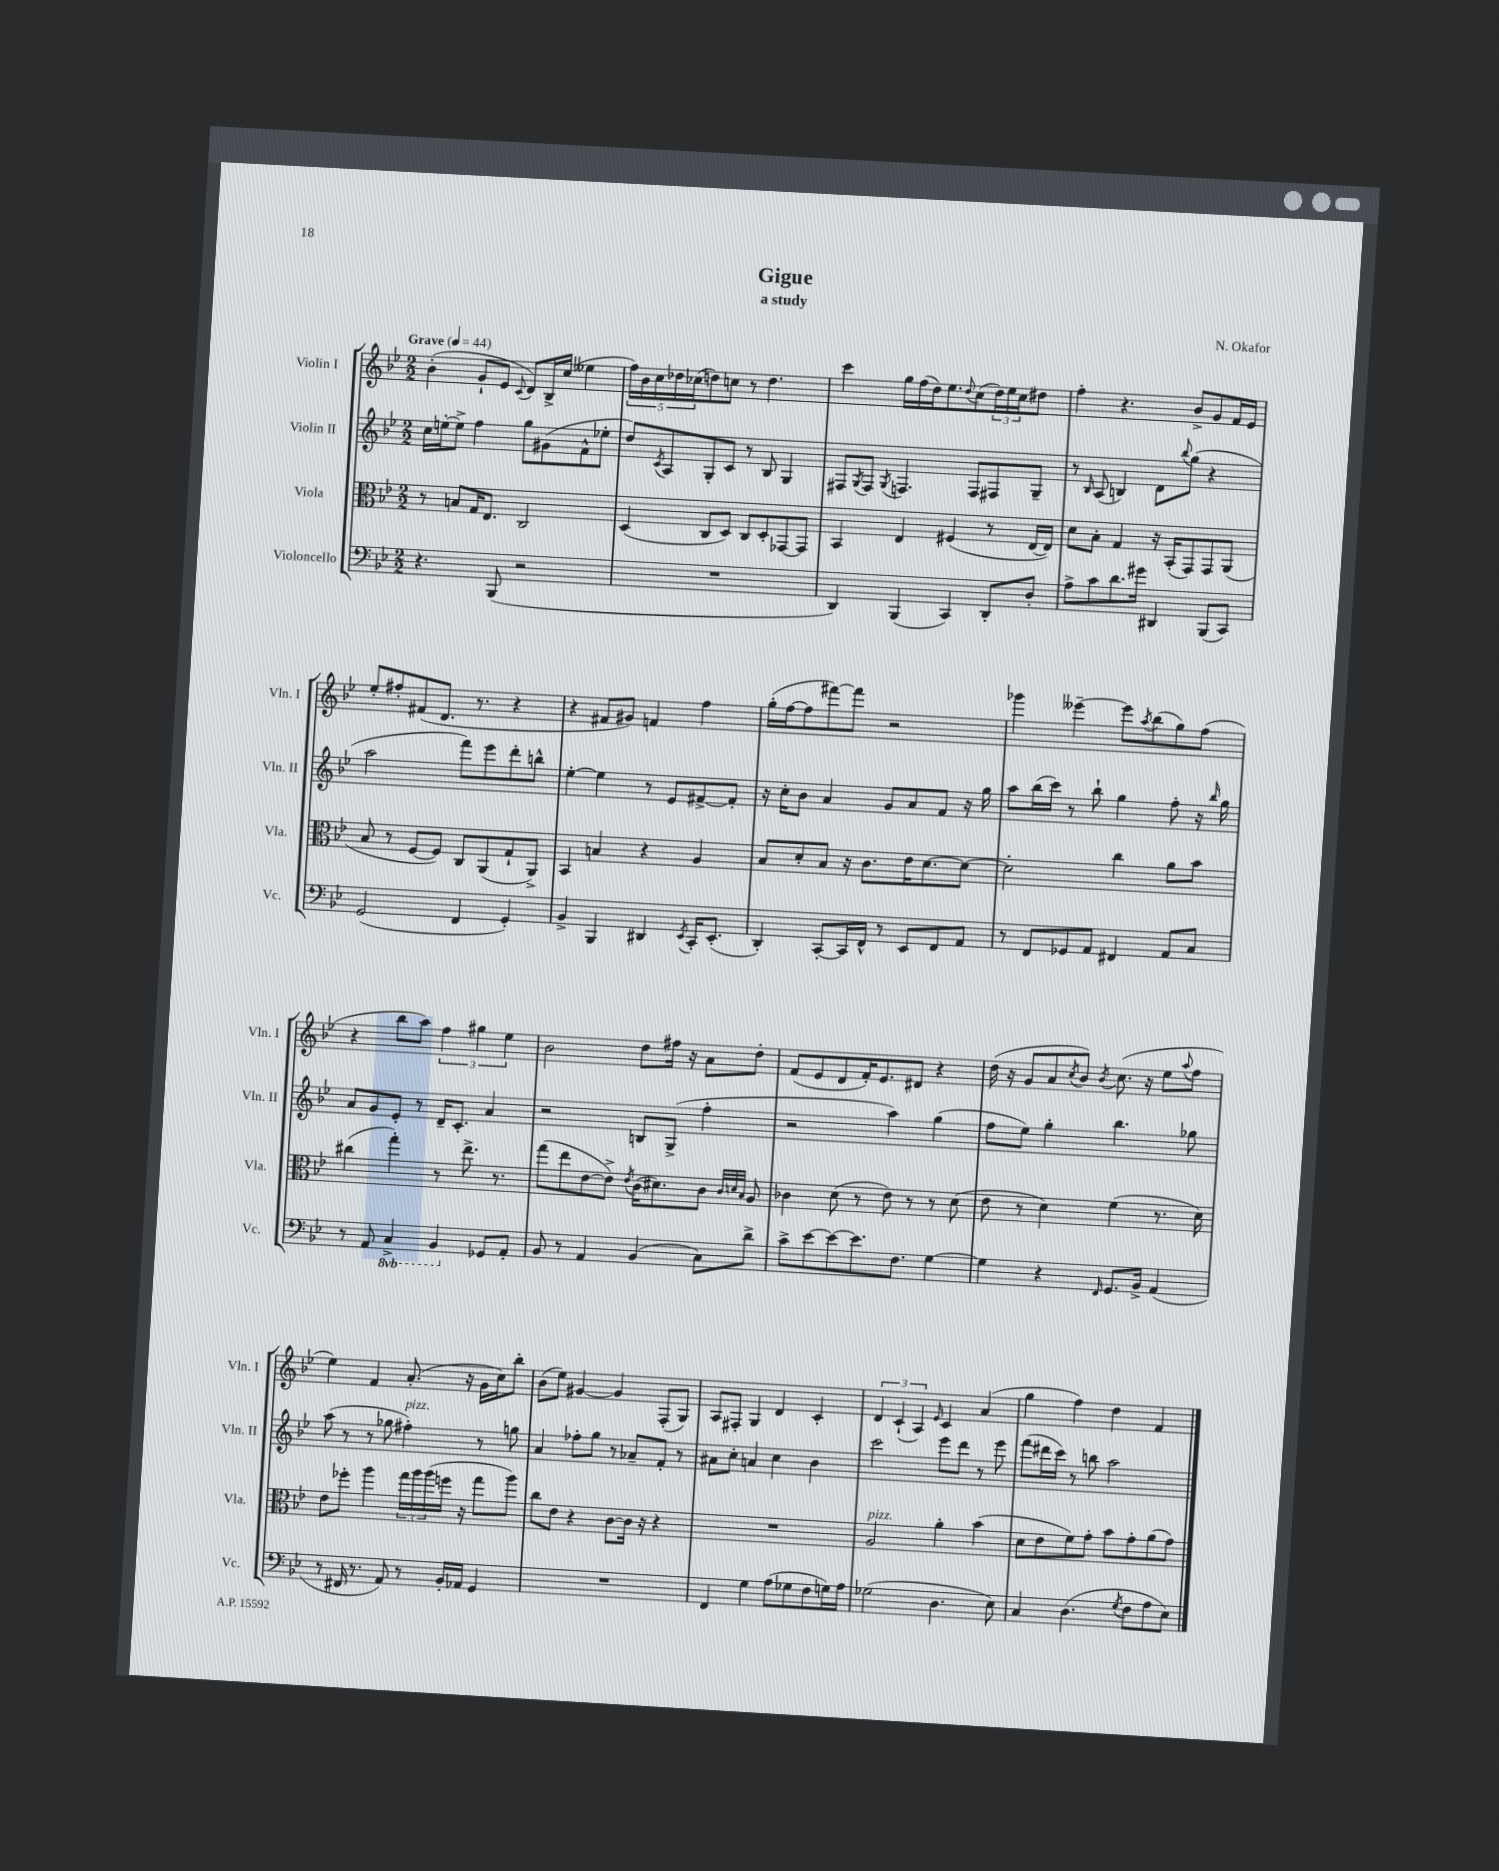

**kern	**kern	**kern	**kern
*staff4	*staff3	*staff2	*staff1
*clefF4	*clefC3	*clefG2	*clefG2
*k[b-e-]	*k[b-e-]	*k[b-e-]	*k[b-e-]
*M2/2	*M2/2	*M2/2	*M2/2
*MM44	*MM44	*MM44	*MM44
4.r	8r	16cc\LL	(4b-'\
.	.	[16ee'\J	.
.	8B/L	8ee^\]J	.
.	16G/K	4ff\	8g`/L
.	8.E-/J	.	.
(8BBB-/	.	.	8e-/J
.	.	.	8qqc/
2r	2C/	8gg\L	8d/L)
.	.	(8g#\	16B-^/L
.	.	.	(16cc/JJ
.	.	8f^^\	4ee--\
.	.	8ee-'\J	.
=	=	=	=
1r	(4D/	8dd/L)	20ff\LL)
.	.	.	20b-\
.	.	.	20cc\
.	.	8qc/	.
.	.	8A/	.
.	.	.	20dd-\
.	.	.	(20cc-\J
.	8C/L	8G'/	8dd\)
.	8D/J)	8c/J	8cc\J
.	8C/L	8r	8r
.	8D'/	8B-/	4.dd\
.	[8GG-/	4G/	.
.	8GG-/]J	.	.
=	=	=	=
4DD/)	4BB-/	8F#/L	4ccc\
.	.	8qG/	.
.	.	8F#/J	.
.	.	8qG/	.
(4BBB-/	4E-/	4.F/	16gg\LL
.	.	.	(16ff\
.	.	.	16dd\J)
.	.	.	8.ee-\
4CC/)	(4F#/	.	.
.	.	.	8qqdd/
.	.	8F/L	(8cc\
8DD'/L	8r	8F#/	24dd\L)
.	.	.	24ee-\
.	.	.	24cc\J
8D'/J	[16E-/LL	8G~/J	8dd#\J
.	16E-/]JJ)	.	.
=	=	=	=
8A^\L	8d\L	8r	4ff'\
.	.	16qqB-/	.
8c\	8B-'\J	(8A/	.
8.d\	4G/	4B/)	4.r
16g#\Jk	.	.	.
4DD#/	16r	8d\L	.
.	(16BB-'/LK	.	.
.	.	8qqbb-/	.
.	8GG/)	(8gg\J	8b-^/L
(8BBB-/L	8GG/	4r	8g/
8CC/J)	(8AA/J	.	16f/L
.	.	.	16e-/JJ
=	=	=	=
(2GG/	8B-/	2aa\	8ee-'/L
.	8r	.	8ff#'/
.	[8F/L	.	(8f#/
.	8F/]J)	.	8.d/J
4FF/	8C/L	8fff\L)	.
.	.	.	8.r
.	(8AA/	8eee-\	.
4GG'/)	8G`/	8ddd'\	4r
.	8AA^/J)	8bb^^\J	.
=	=	=	=
4BB-^/	4BB-/	[4ee-'\	4r
4BBB-/	4B/	4ee-\]	8f#/L
.	.	.	8g#/J)
4DD#/	4r	8r	4f/
.	.	8e-/L	.
8qEE-/	.	.	.
16CC'/LK	4A/	[8f#^/	4ff\
(8.EE-'/J	.	.	.
.	.	8f#'/]J	.
=	=	=	=
4DD'/)	8B-/L	16r	(16gg'\LL
.	.	16cc'\LK	[16ff\J
.	8d'/	8b-\J	8ff\]
[8CC'/L	8B-/J	4a/	[8fff#\)
16CC/]L	16r	.	8fff#\]J
16FF^^/JJ	8.c\L	.	.
8r	.	8g/L	2r
8EE-/L	16e-\K	8a/	.
.	[8.d\	.	.
8FF/	.	8f/J	.
8AA/J	8d\_J	16r	.
.	.	16gg\	.
=	=	=	=
8r	2d'\]	8aa\L	4ggg-\
8FF/L	.	(16bb-\L	.
.	.	16ccc\JJ)	.
8GG-/	.	8r	[4eee--~\
8AA/J	.	8bb-`\	.
4FF#/	4cc\	4gg\	8eee--\]L
.	.	.	8qaa/
.	.	.	(8bb-\
8AA/L	8a\L	8ff'\	8gg\)
8C/J	8b-\J	16r	(8ff\J
.	.	16qqbb-/	.
.	.	16gg\	.
=	=	=	=
8r	(4cc#\	8a/L	4r
8AA/	.	8g/	.
4CC^/	4gg'\)	8e-'/J	8bb-\L
.	.	8r	8aa\J)
4BBB-/	8r	16d~/LK	6ff\
.	.	8.c'/J	.
.	8.ee-^\	.	.
.	.	.	6gg#\
8GG-/L	.	4a/	.
.	8.r	.	.
.	.	.	6ee-\
8AA'/J	.	.	.
=	=	=	=
8BB-/	(8gg\L	2r	2b-\
8r	8ee-\	.	.
4AA/	[8e-\	.	.
.	8e-^\]J)	.	.
.	8qe-/	.	.
(4BB-/	(16c\LK	8B/L	8dd\L
.	8.d#\)	.	.
.	.	(8G^/J	16ff#\Jk
.	.	.	16r
8C\L)	8c\J	4ff'\	8a\L
.	32qqc/LLL	.	.
.	32qqd/	.	.
.	32qqB-/JJJ	.	.
8d^\J	8A/	.	8dd'\J
=	=	=	=
8c^\L	4c-\	2r	(8f/L
[8e-\	.	.	8e-/
8e-\_	(8d\	.	8d/
8.e-\]	8r	.	16f'/K)
.	.	.	8.e-/
.	8e-\)	4aa\)	.
8.F\J	.	.	.
.	8r	.	8d#/J
[4G\	8r	(4gg\	4r
.	(8d\	.	.
=	=	=	=
4G\]	8e-\	8ff\L	(16dd\
.	.	.	16r
.	8r	8ee-\J)	8g/L
4r	4d\)	4gg'\	8a/
.	.	.	8qcc/
.	.	.	8b-/J)
16qqFF/	.	.	8qb-/
8.GG/L	(4f\	4.bb-\	(8.cc\
16BB-^/Jk	.	.	16r
(4AA/	8.r	.	8ee-\L
.	.	.	8qqaa/
.	.	8gg-\	8ff\J
.	16d\)	.	.
=	=	=	=
8r	8e-\L	(8aa\	4ee-\)
16FF#/	8ff-'\J	8r	.
8.r	.	.	.
.	4aa\	8r	4f/
8AA/)	.	8gg-\	.
8r	24gg\LL	4ff#'\)	(8.a'/
.	24aa\	.	.
.	(24aa\	.	.
16BB-'/LL	16ff\JJ	.	.
16AA-/JJ	16r	.	16r
4GG/	8gg\L	8r	16g\LL
.	.	.	16cc\J)
.	8aa\J)	8gg\	8bb-'\J
=	=	=	=
1r	8cc\L	4a/	(8b-\L
.	8e-\J	.	8ee-\J)
.	4r	8ff-'\L	[4g#/
.	.	8gg\J	.
.	[8c\L	8r	4g#/]
.	16c\]Jk	8a-~/L	.
.	16r	.	.
.	4r	8f'/J	(8F'/L
.	.	8r	8G/J)
=	=	=	=
4FF/	1r	8a#\L	8A/L
.	.	8cc'\J	8F#'/J
4G\	.	4a/	4G/
(8A\L	.	4cc\	4d/
8G-\	.	.	.
8F\	.	4b-\	4c'/
16G\L)	.	.	.
16A\JJ	.	.	.
=	=	=	=
(2G-\	2A/	2ccc\	6d/
.	.	.	(6c`/
.	.	.	6A/)
.	.	.	16qqe-/
4.D\	4a'\	8eee-\L	4c/
.	.	8ddd\J	.
.	(4b-\	8r	(4a/
8E-\)	.	8eee-\	.
=	=	=	=
4C/	8d\L	(8fff\L	4gg\
.	8e-\	16ddd#\L	.
.	.	16ccc\JJ)	.
(4.D\	8f\)	8r	4ff\)
.	8g'\J	8bb\	.
.	8b-\L	2aa\	4dd\
8qG/	.	.	.
8F\L	8g'\	.	.
8A\	(8a\	.	4f/
8E-\J)	8g\J)	.	.
==	==	==	==
*-	*-	*-	*-
